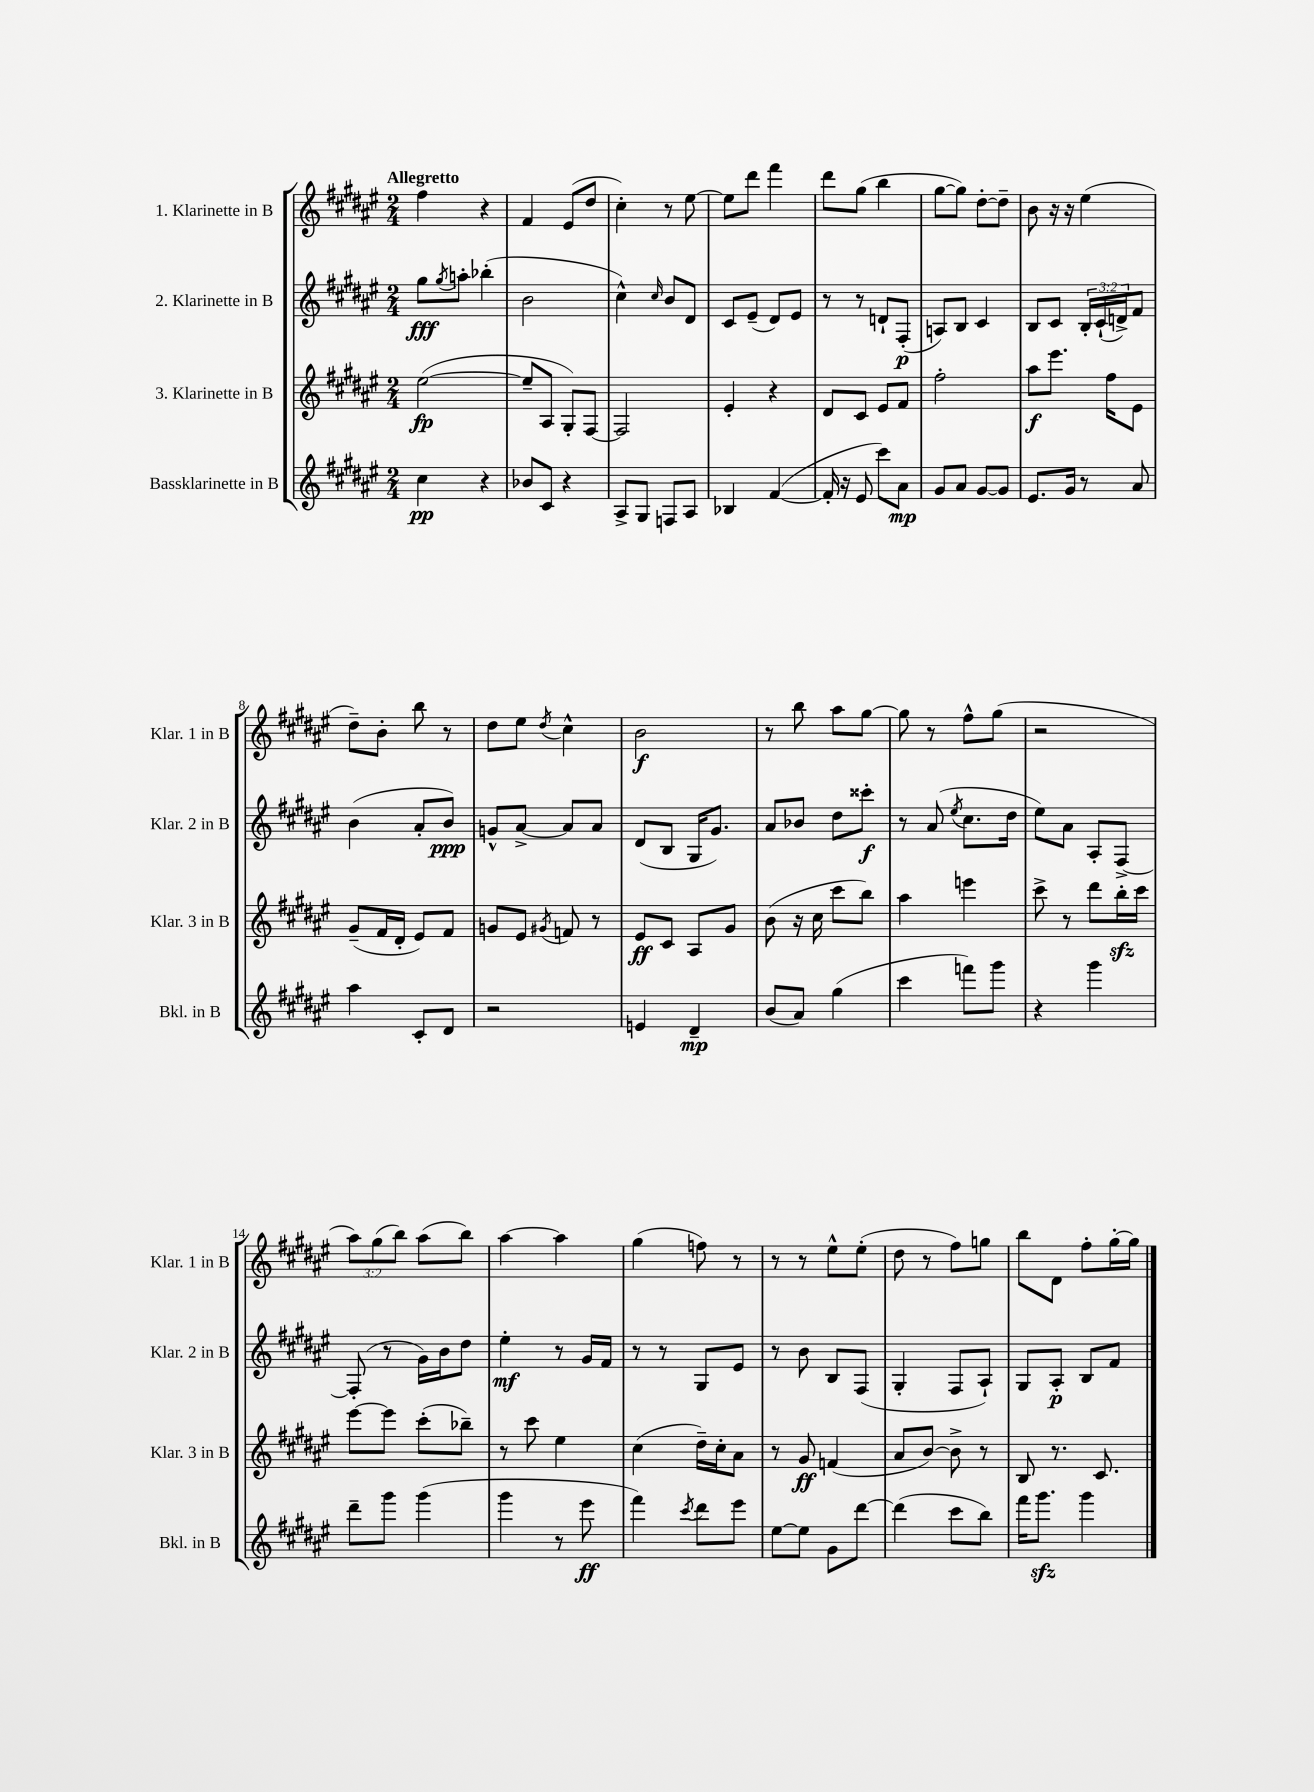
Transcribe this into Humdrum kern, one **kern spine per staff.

**kern	**kern	**kern	**kern
*staff4	*staff3	*staff2	*staff1
*clefG2	*clefG2	*clefG2	*clefG2
*k[f#c#g#d#a#e#]	*k[f#c#g#d#a#e#]	*k[f#c#g#d#a#e#]	*k[f#c#g#d#a#e#]
*M2/4	*M2/4	*M2/4	*M2/4
4cc#\	([2ee#\	8gg#\L	4ff#\
.	.	8qgg#/	.
.	.	8aa'\J	.
4r	.	(4bb-'\	4r
=	=	=	=
8b-/L	8ee#~/]L	2b\	4f#/
8c#/J	8A#/J	.	.
4r	8G#'/L)	.	(8e#/L
.	[8F#/J	.	8dd#/J
=	=	=	=
8A#^/L	2F#/]	4cc#^^\)	4cc#'\)
8G#/J	.	.	.
.	.	16qqcc#/	.
8F/L	.	8b/L	8r
8A#/J	.	8d#/J	[8ee#\
=	=	=	=
4B-/	4e#'/	8c#/L	8ee#\]L
.	.	(8e#~/J	8ddd#\J
([4f#/	4r	8d#/L)	4fff#\
.	.	8e#/J	.
=	=	=	=
16f#'/]	8d#/L	8r	8ddd#\L
16r	.	.	.
8e#/	8c#/J	8r	(8gg#\J
8ccc#\L)	8e#/L	8d`/L	4bb\
8a#\J	8f#/J	(8F#'/J	.
=	=	=	=
8g#/L	2ff#'\	8A/L)	[8gg#\L
8a#/J	.	8B/J	8gg#\]J)
[8g#/L	.	4c#/	[8dd#'\L
8g#/]J	.	.	8dd#~\]J
=	=	=	=
8.e#/L	8aa#\L	8B/L	8b\
.	8.eee#\J	8c#/J	16r
16g#/Jk	.	.	16r
8r	.	24B'/LL	(4ee#\
.	.	(24c#`/	.
.	16ff#\LK	.	.
.	.	24d^/J)	.
8a#/	8e#\J	8f#/J	.
=	=	=	=
4aa#\	(8g#~/L	(4b\	8dd#~\L)
.	16f#/L	.	8b'\J
.	16d#'/JJ	.	.
8c#'/L	8e#/L)	8a#'/L	8bb\
8d#/J	8f#/J	8b/J)	8r
=	=	=	=
2r	8g/L	8g^^/L	8dd#\L
.	8e#/J	[8a#^/J	8ee#\J
.	8qg#/	.	8qdd#/
.	8f/	8a#/]L	4cc#^^\
.	8r	8a#/J	.
=	=	=	=
4e/	8e#/L	(8d#/L	2b\
.	8c#/J	8B/J	.
4d#~/	8A#/L	16G#/LK	.
.	.	8.g#/J)	.
.	8g#/J	.	.
=	=	=	=
(8b/L	(8b\	8a#/L	8r
8a#/J)	16r	8b-/J	8bb\
.	16cc#\	.	.
(4gg#\	8ccc#\L	8dd#\L	8aa#\L
.	8bb\J)	8ccc##'\J	[8gg#\J
=	=	=	=
4ccc#\	4aa#\	8r	8gg#\]
.	.	(8a#/	8r
.	.	8qee#/	.
8fff\L)	4eee\	8.cc#\L	8ff#^^\L
8ggg#\J	.	.	(8gg#\J
.	.	16dd#\Jk	.
=	=	=	=
4r	8ccc#^\	8ee#\L)	2r
.	8r	8a#\J	.
4ggg#\	8ddd#\L	8A#'/L	.
.	16bb'\L	[8F#^/J	.
.	16ccc#\JJ	.	.
=	=	=	=
8ddd#~\L	[8eee#\L	(8F#'/]	12aa#\L)
.	.	.	(12gg#\
8ggg#\J	8eee#\]J	8r	.
.	.	.	12bb\J)
(4ggg#\	(8ccc#'\L	16g#\LL)	(8aa#\L
.	.	16b\J	.
.	8bb-~\J)	8dd#\J	8bb\J)
=	=	=	=
4ggg#\	8r	4ee#'\	[4aa#\
.	8ccc#\	.	.
8r	4ee#\	8r	4aa#\]
8eee#\	.	16g#/LL	.
.	.	16f#/JJ	.
=	=	=	=
4fff#\)	(4cc#\	8r	(4gg#\
.	.	8r	.
8qccc#/	.	.	.
8ddd#\L	16dd#~\LL)	8G#/L	8ff\)
.	16cc#'\J	.	.
8eee#\J	8a#\J	8e#/J	8r
=	=	=	=
[8ee#\L	8r	8r	8r
8ee#\]J	8g#/	8b\	8r
8g#\L	(4f/	8B/L	8ee#^^\L
[8ddd#\J	.	(8F#/J	(8ee#'\J
=	=	=	=
(4ddd#\]	8a#/L	4G#'/	8dd#\
.	[8b/J)	.	8r
8ccc#\L	8b^\]	8F#/L	8ff#\L)
8bb\J)	8r	8A#`/J)	8gg\J
=	=	=	=
16fff#\LK	8B/	8G#/L	8bb\L
8.ggg#\J	.	.	.
.	8.r	8A#'/J	8d#\J
4ggg#\	.	8B/L	8ff#'\L
.	8.c#/	.	.
.	.	8f#/J	[16gg#'\L
.	.	.	16gg#\]JJ
==	==	==	==
*-	*-	*-	*-
